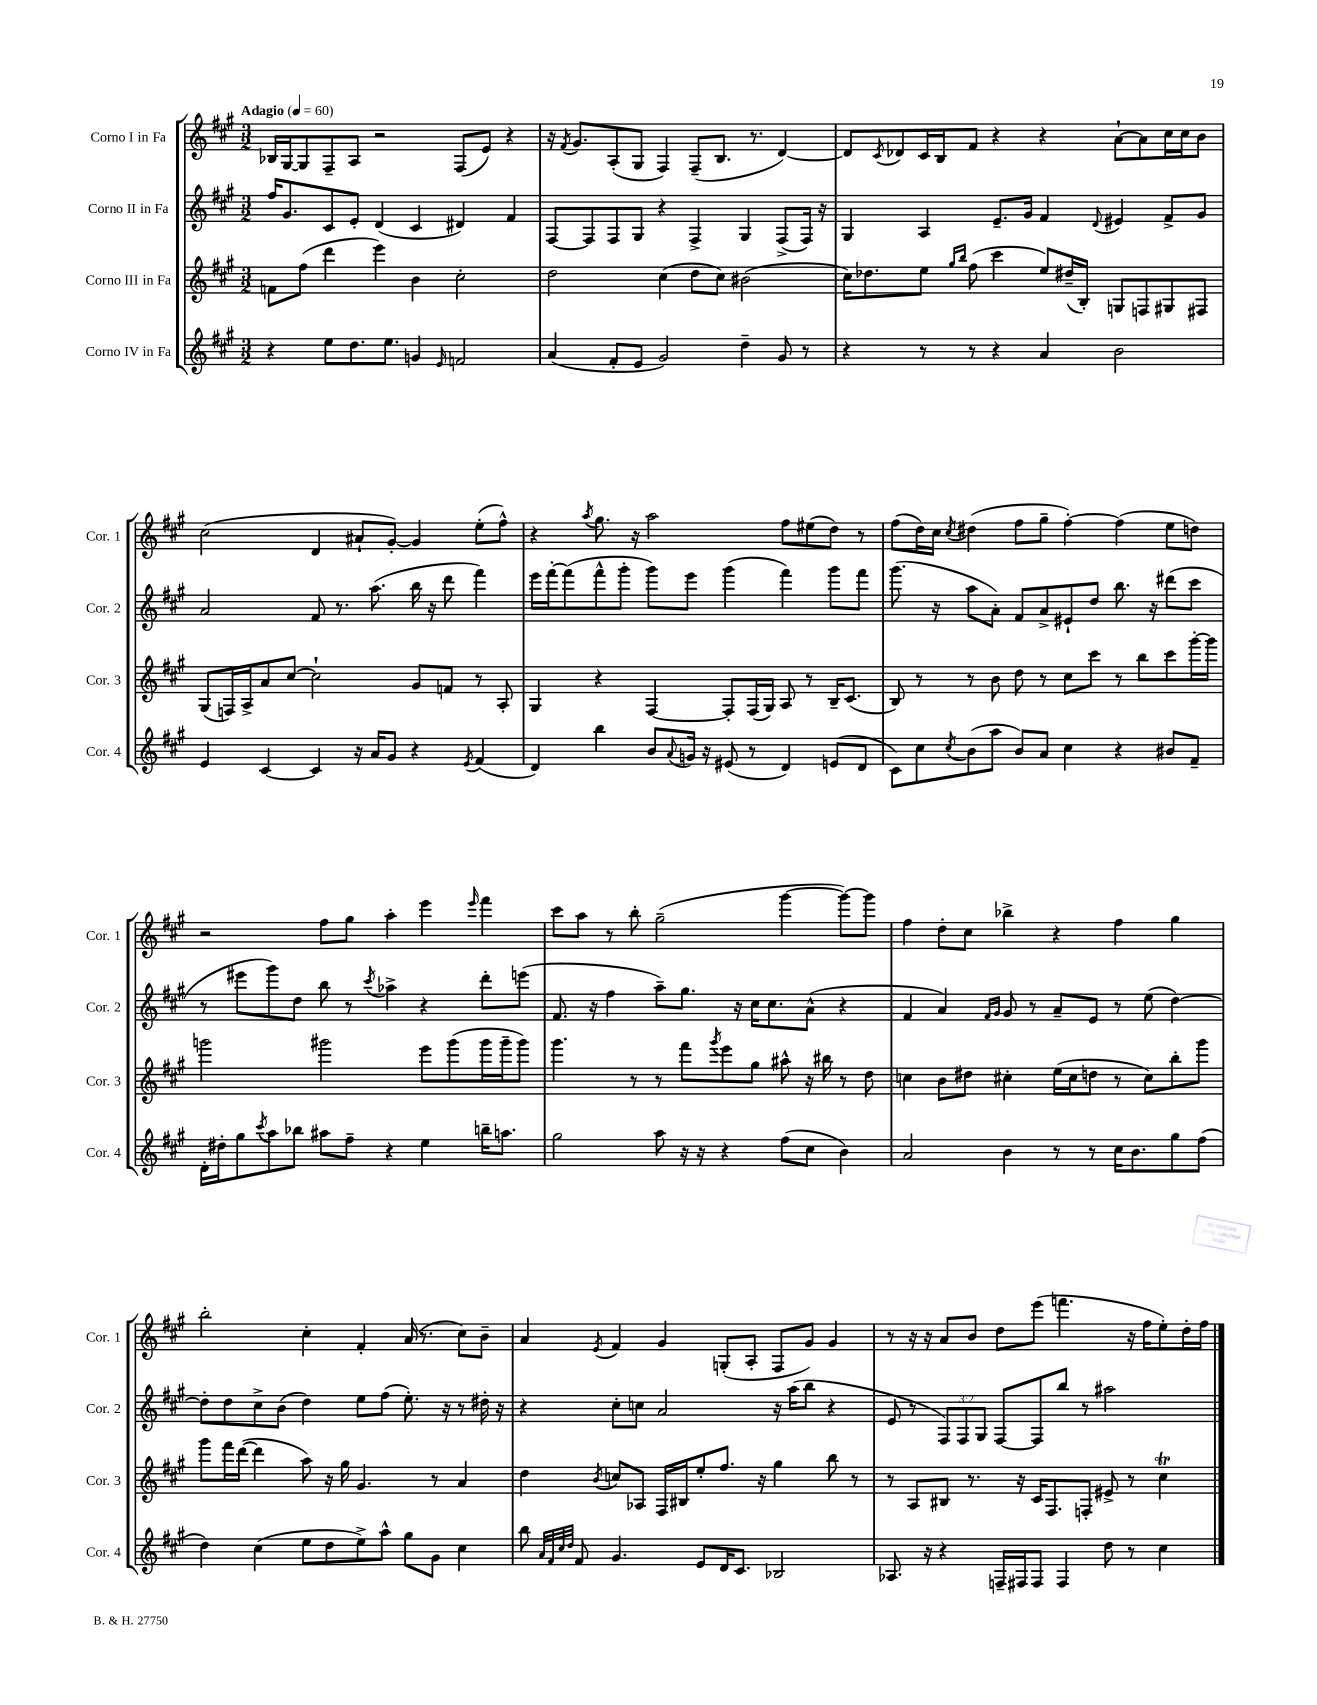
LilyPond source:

<<
\new StaffGroup <<
\new Staff = "s0" \with { instrumentName = "Corno I in Fa" shortInstrumentName = "Cor. 1" } {
    \clef treble \key a \major \numericTimeSignature \time 3/2 \tempo "Adagio" 4 = 60
    bes16 gis16~ gis8 fis8-- a8 r2 fis8( e'8) r4 |
    r16 \acciaccatura { fis'8 } gis'8. a8-.( gis8 fis4) fis8--( b8. r8. d'4~) |
    d'8 \acciaccatura { cis'8 } des'8 cis'16 b16 fis'8 r4 r4 a'8~-! a'8 cis''16 cis''16 b'8 |
    cis''2( d'4 ais'8-! gis'8~-.) gis'4 e''8-.( fis''8-^) |
    r4 \acciaccatura { a''8 } gis''8. r16 a''2 fis''8 eis''8( d''8) r8 |
    fis''8( d''16) cis''16 \acciaccatura { cis''8 } dis''4( fis''8 gis''8-- fis''4~-.) fis''4( e''8 d''8) |
    r2 fis''8 gis''8 a''4-. e'''4 \grace { e'''16 } fis'''4 |
    cis'''8 a''8 r8 b''8-. gis''2--( gis'''4~ gis'''8~) gis'''8 |
    fis''4 d''8-. cis''8 bes''4-> r4 fis''4 gis''4 |
    b''2-. cis''4-. fis'4-. a'16( r8. cis''8) b'8-- |
    a'4 \acciaccatura { e'8 } fis'4 gis'4 g8-.( a8-. fis8 gis'8) gis'4 |
    r8 r16 r16 a'8 b'8 d''8 e'''8( f'''4. r16 fis''16 e''8-.) d''16-. fis''16 \bar "|." |
}
\new Staff = "s1" \with { instrumentName = "Corno II in Fa" shortInstrumentName = "Cor. 2" } {
    \clef treble \key a \major \numericTimeSignature \time 3/2 \override Staff.TupletNumber.text = #tuplet-number::calc-fraction-text
    fis''16 gis'8. cis'8 e'8-. d'4( cis'4 dis'4) fis'4 |
    fis8~ fis8 fis8 gis8 r4 fis4-> gis4 fis8->( fis16) r16 |
    gis4 a4 e'8.-- gis'16 fis'4 \appoggiatura { d'8 } eis'4 fis'8-> gis'8 |
    a'2 fis'8 r8. a''8.( b''16 r16 d'''8 fis'''4) |
    e'''16 fis'''16~-. fis'''8( fis'''8-^ gis'''8-. gis'''8) e'''8 gis'''4( fis'''4) gis'''8 fis'''8 |
    gis'''8.( r16 a''8 a'8-.) fis'8 a'8-> eis'8-! d''8 b''8. r16 dis'''8( cis'''8 |
    r8 eis'''8 gis'''8) d''8 b''8 r8 \acciaccatura { cis'''8 } aes''4-> r4 d'''8-. e'''8( |
    fis'8. r16 fis''4 a''8--) gis''8. r16 cis''16 cis''8. a'8-^( r4 |
    fis'4 a'4) \grace { fis'16 gis'16 } gis'8 r8 a'8-- e'8 r8 e''8( d''4~) |
    d''8-. d''8 cis''8-> b'8( d''4) e''8 fis''8( e''8.-.) r16 r8 dis''16-. r16 |
    r4 cis''8-. c''8 a'2 r16 a''16( b''8 r4 |
    e'8 r8 \tuplet 3/2 { fis8) fis8 gis8 } fis8~ fis8 b''8 r8 ais''2 \bar "|." |
}
\new Staff = "s2" \with { instrumentName = "Corno III in Fa" shortInstrumentName = "Cor. 3" } {
    \clef treble \key a \major \numericTimeSignature \time 3/2
    f'8 fis''8( d'''4 e'''4) b'4 cis''2-. |
    d''2 cis''4( d''8 cis''8) bis'2( |
    cis''16) des''8. e''8 \grace { gis''16 b''16 } fis''8( cis'''4 e''8) dis''16--( b16-.) g8 f8 gis8 fis8 |
    gis8( f16) a16-> a'8 cis''8~ cis''2-! gis'8 f'8 r8 a8-. |
    gis4 r4 fis4~ fis8-. fis16( gis16) a8 r8 b16-- cis'8.( |
    b8) r8 r8 b'8 d''8 r8 cis''8 cis'''8 r8 b''8 cis'''8 gis'''16~-. gis'''16 |
    g'''2 gis'''2 e'''8 gis'''8( gis'''16 gis'''16-- gis'''8) |
    gis'''4. r8 r8 fis'''8 \acciaccatura { gis'''8 } e'''8 gis''8 ais''8-^ r16 bis''16 r8 d''8 |
    c''4 b'8 dis''8 cis''4-. e''16( cis''16 d''8 r8 cis''8) b''8-. gis'''8 |
    gis'''8 fis'''16 d'''16~( d'''4 a''8) r16 gis''16 gis'4. r8 a'4 |
    d''4 \acciaccatura { b'8 } c''8 aes8 fis16 bis16 e''8-. fis''8. r16 gis''4 b''8 r8 |
    r8 a8 bis8 r8. r16 cis'16 fis8. f8-. eis'8-> r8 cis''4\trill \bar "|." |
}
\new Staff = "s3" \with { instrumentName = "Corno IV in Fa" shortInstrumentName = "Cor. 4" } {
    \clef treble \key a \major \numericTimeSignature \time 3/2
    r4 e''8 d''8. e''8. g'4 \grace { e'16 } f'2 |
    a'4( fis'8-. e'8 gis'2) d''4-- gis'8 r8 |
    r4 r8 r8 r4 a'4 b'2 |
    e'4 cis'4~ cis'4 r16 a'16 gis'8 r4 \acciaccatura { e'8 } fis'4( |
    d'4) b''4 b'8 \appoggiatura { a'8 } g'16 r16 eis'8( r8 d'4) e'8( d'8 |
    cis'8) cis''8 \acciaccatura { cis''8 } b'8( a''8 b'8) a'8 cis''4 r4 bis'8 fis'8-- |
    d'16-. dis''16-. gis''8 \acciaccatura { cis'''8 } a''8 bes''8 ais''8 fis''8-- r4 e''4 b''16-- a''8. |
    gis''2 a''8 r16 r16 r4 fis''8( cis''8 b'4) |
    a'2 b'4 r8 r8 cis''16 b'8. gis''8 fis''8( |
    d''4) cis''4( e''8 d''8 e''8->) a''8-^ gis''8 gis'8 cis''4 |
    b''8 \grace { a'32 fis'32 cis''32 d''32 } fis'8 gis'4. e'8 d'16 cis'8. bes2 |
    aes8. r16 r4 f16-- fis16 fis8 fis4 d''8 r8 cis''4 \bar "|." |
}
>>
>>
\layout { \context { \Score \remove "Bar_number_engraver" } }
